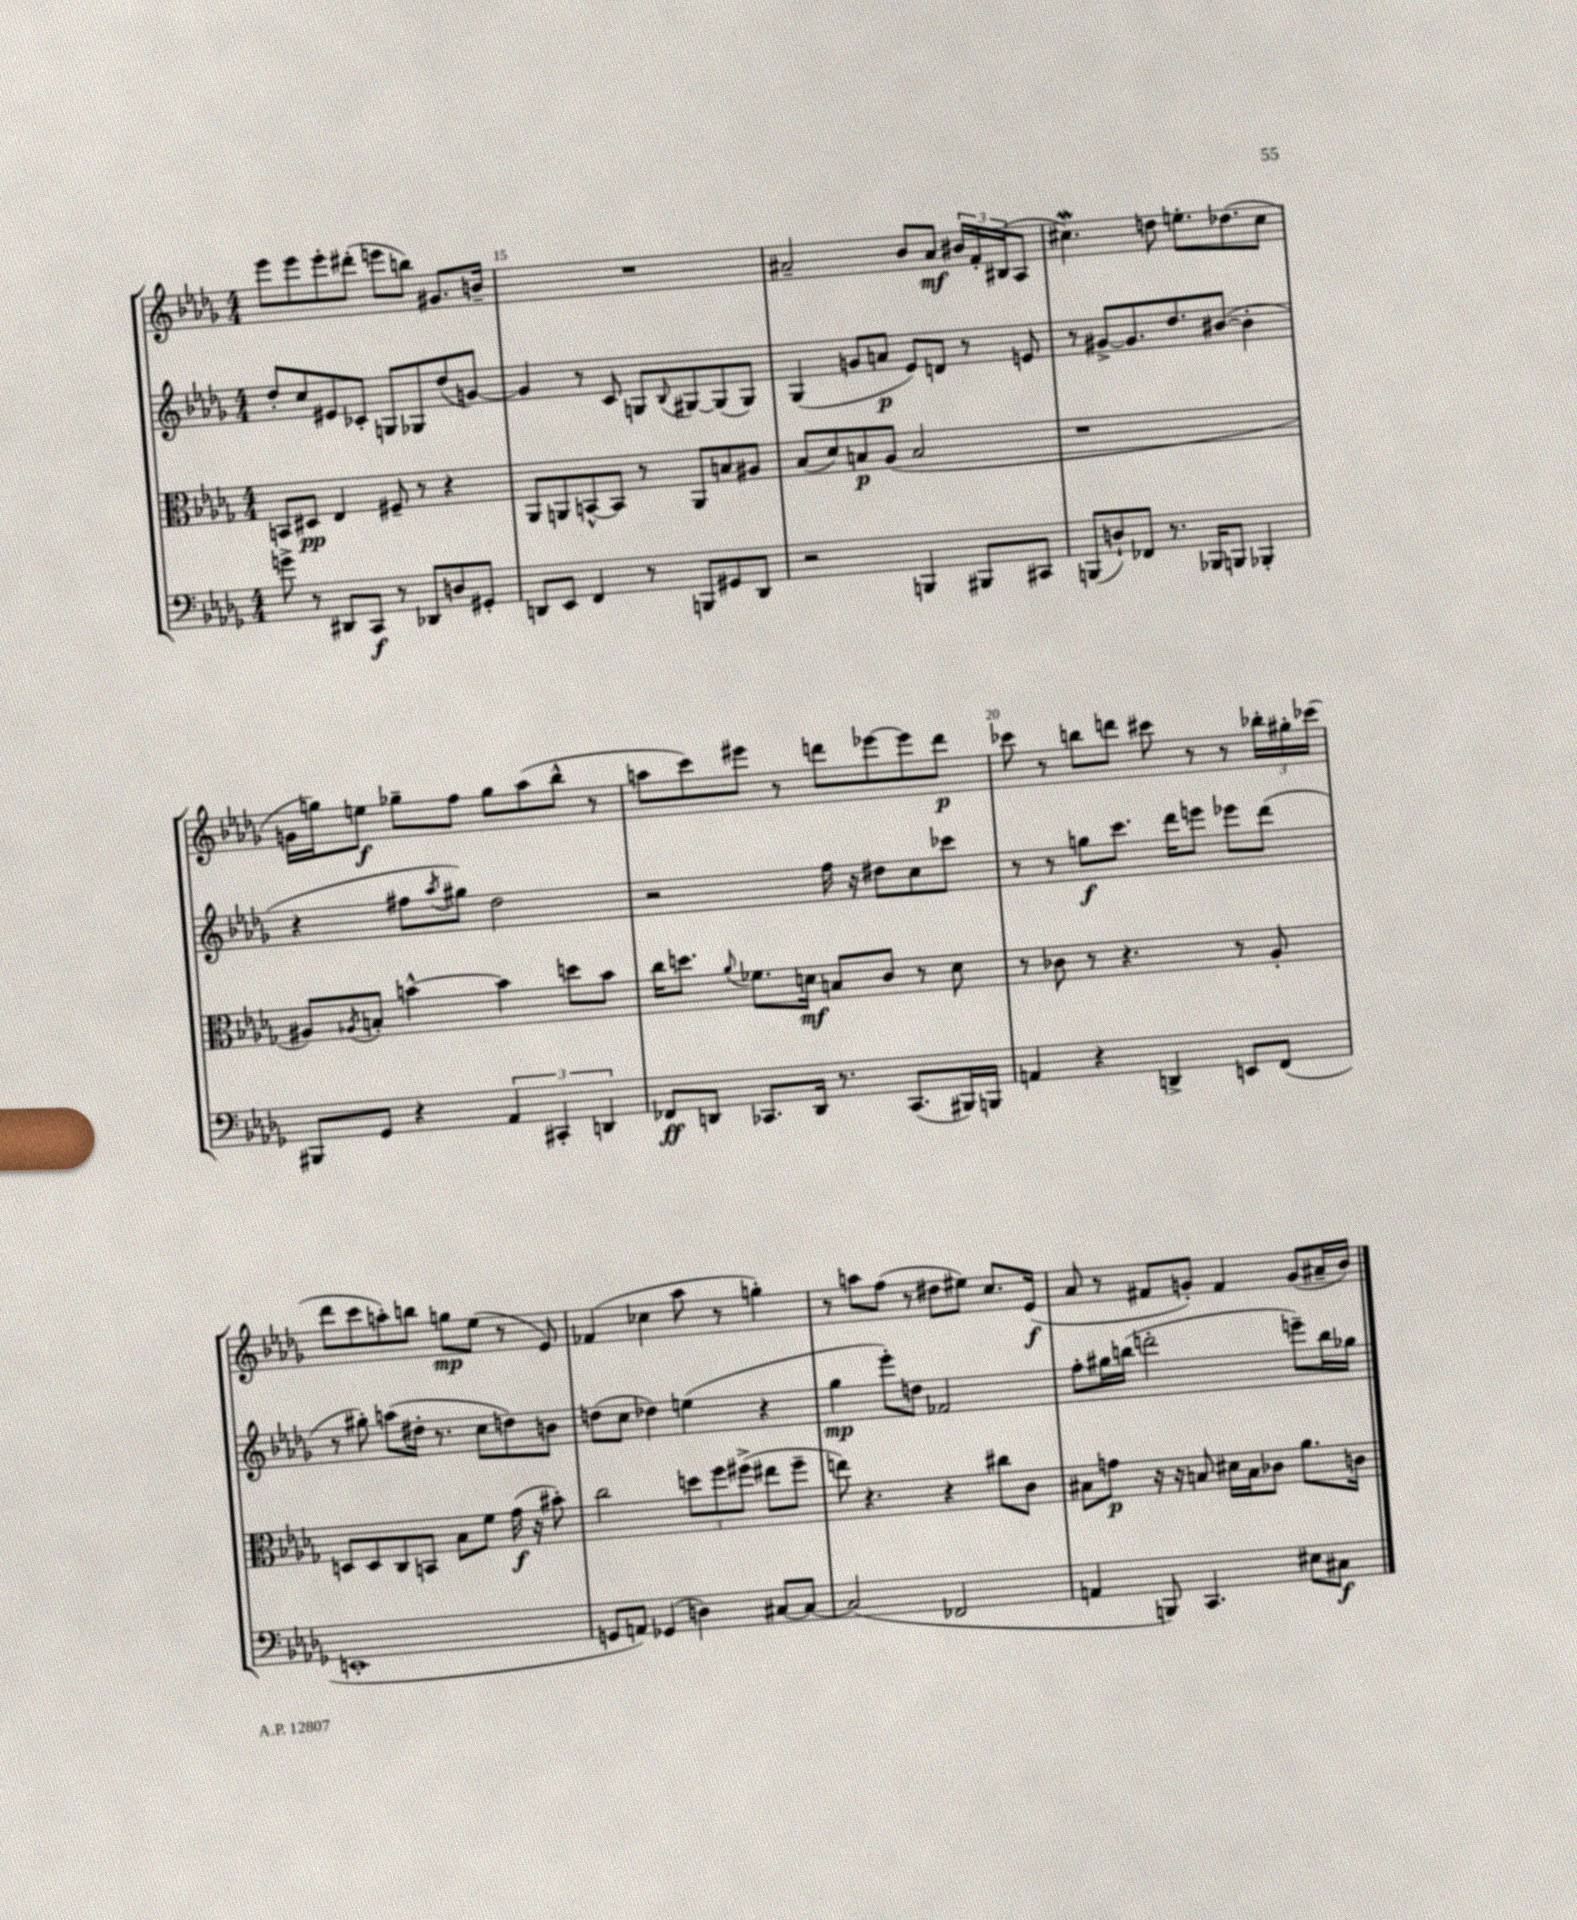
<<
\new StaffGroup <<
\new Staff = "s0" {
    \clef treble \key des \major \numericTimeSignature \time 4/4
    ees'''8 ees'''8 ees'''8-. dis'''8-.( e'''8 b''8) gis'8. b'16-- |
    R1 |
    ais'2-- bes'8 ais'8\mf \tuplet 3/2 { bis'16 f'16-. bis16( } aes8 |
    cis''4.\mordent) d''8 e''8.-. des''8.( cis''8 |
    g'16 g''16) e''8\f ges''8-- f''8 ges''8 aes''8( bes''8-^ r8 |
    a''8 c'''8) eis'''8 r8 d'''8 ees'''8~ ees'''8 d'''8\p |
    ces'''8 r8 b''8 d'''8 cis'''8 r8 r8 \tuplet 3/2 { bes''16-. gis''16-. ces'''16( } |
    des'''8 c'''8 a''8-.) b''8 g''8\mp ees''8( r8 ees'8) |
    fes'4( ces''4 aes''8 r8 g''4-.) |
    r8 a''8 f''8( r8 dis''8 eis''8) c''8. ees'16\f( |
    aes'8 r8 fis'8 g'8-.) fis'4 g'8( ais'16-- bes'16) \bar "|." |
}
\new Staff = "s1" {
    \clef treble \key des \major \numericTimeSignature \time 4/4
    des''8-. c''8 eis'8 ces'8-. g8 ges8 des''8( g'8~) |
    g'4 r8 c'8 g8 \appoggiatura { bes8 } gis8~ gis8( gis8) |
    ges4( g'8 a'8\p ees'8) d'8 r8 e'8 |
    r8 gis'8~-> gis'8. des''8. bis'8~( bis'4-. |
    r4 fis''8 \acciaccatura { aes''8 } gis''8) des''2 |
    r2 f''16 r16 dis''8 c''8 ces'''8 |
    r8 r8 g''8\f c'''8. des'''16 e'''8 ees'''8 des'''8( |
    r8 gis''8-.) a''8( dis''16-. r8. c''8 d''8) b'8 |
    d''8( c''8 des''4) e''4( r4 |
    ges''4\mp ees'''8-.) d''8 fes'2 |
    f''8-. gis''16 b''16( d'''2-. e'''8--) b''16 ges''16 \bar "|." |
}
\new Staff = "s2" {
    \clef alto \key des \major \numericTimeSignature \time 4/4
    b,8 dis8\pp ees4 fis8-- r8 r4 |
    aes,8 a,8 b,8~-^ b,8 r8 a,8 b8 ais8 |
    bes8( des'8) b8\p aes8( b2 |
    r1 |
    ais8) \acciaccatura { aes8 } b8-. b'4~-^ b'4 d''8 b'8 |
    c''16 d''8. \appoggiatura { aes'8 } fes'8. d'16\mf b8 c'8 r8 d'8 |
    r8 ces'8 r8 r4. r8 aes8-. |
    d8 d8 c8 b,8 bes8 f'8 ges'16\f( r16 bis'8-.) |
    c''2 \tuplet 3/2 { d''8 f''8 fis''8->( } eis''8 fis''8-- |
    e''8) r4. r4 cis''8 c'8 |
    bis8 g'8\p r16 r16 b8 dis'16 b16 ces'8 aes'8. c'16 \bar "|." |
}
\new Staff = "s3" {
    \clef bass \key des \major \numericTimeSignature \time 4/4
    g'8-> r8 dis,8 c,8\f r8 des,8 d8 gis,8-. |
    d,8 ees,8 f,4 r8 b,,8 gis,8 d,8 |
    r2 b,,4 bis,,8 cis,8 |
    b,,8( d8-!) fes,8 r8. bes,,16 b,,8 bes,,4-. |
    bis,,8 ges,8 r4 \tuplet 3/2 { aes,4 cis,4-. d,4 } |
    fes,8\ff d,8 ces,8. d,16 r8. ces,8.( bis,,16) b,,16 |
    a,4 r4 d,4-> e,8 f,8( |
    e,1-. |
    g,8 a,8) ges,4( d4) cis8~ cis8~ |
    cis2( fes,2 |
    a,4 b,,8) c,4. eis8 cis8\f \bar "|." |
}
>>
>>
\layout { \context { \Score currentBarNumber = #14 \override BarNumber.break-visibility = ##(#f #t #t) barNumberVisibility = #(every-nth-bar-number-visible 5) } }
